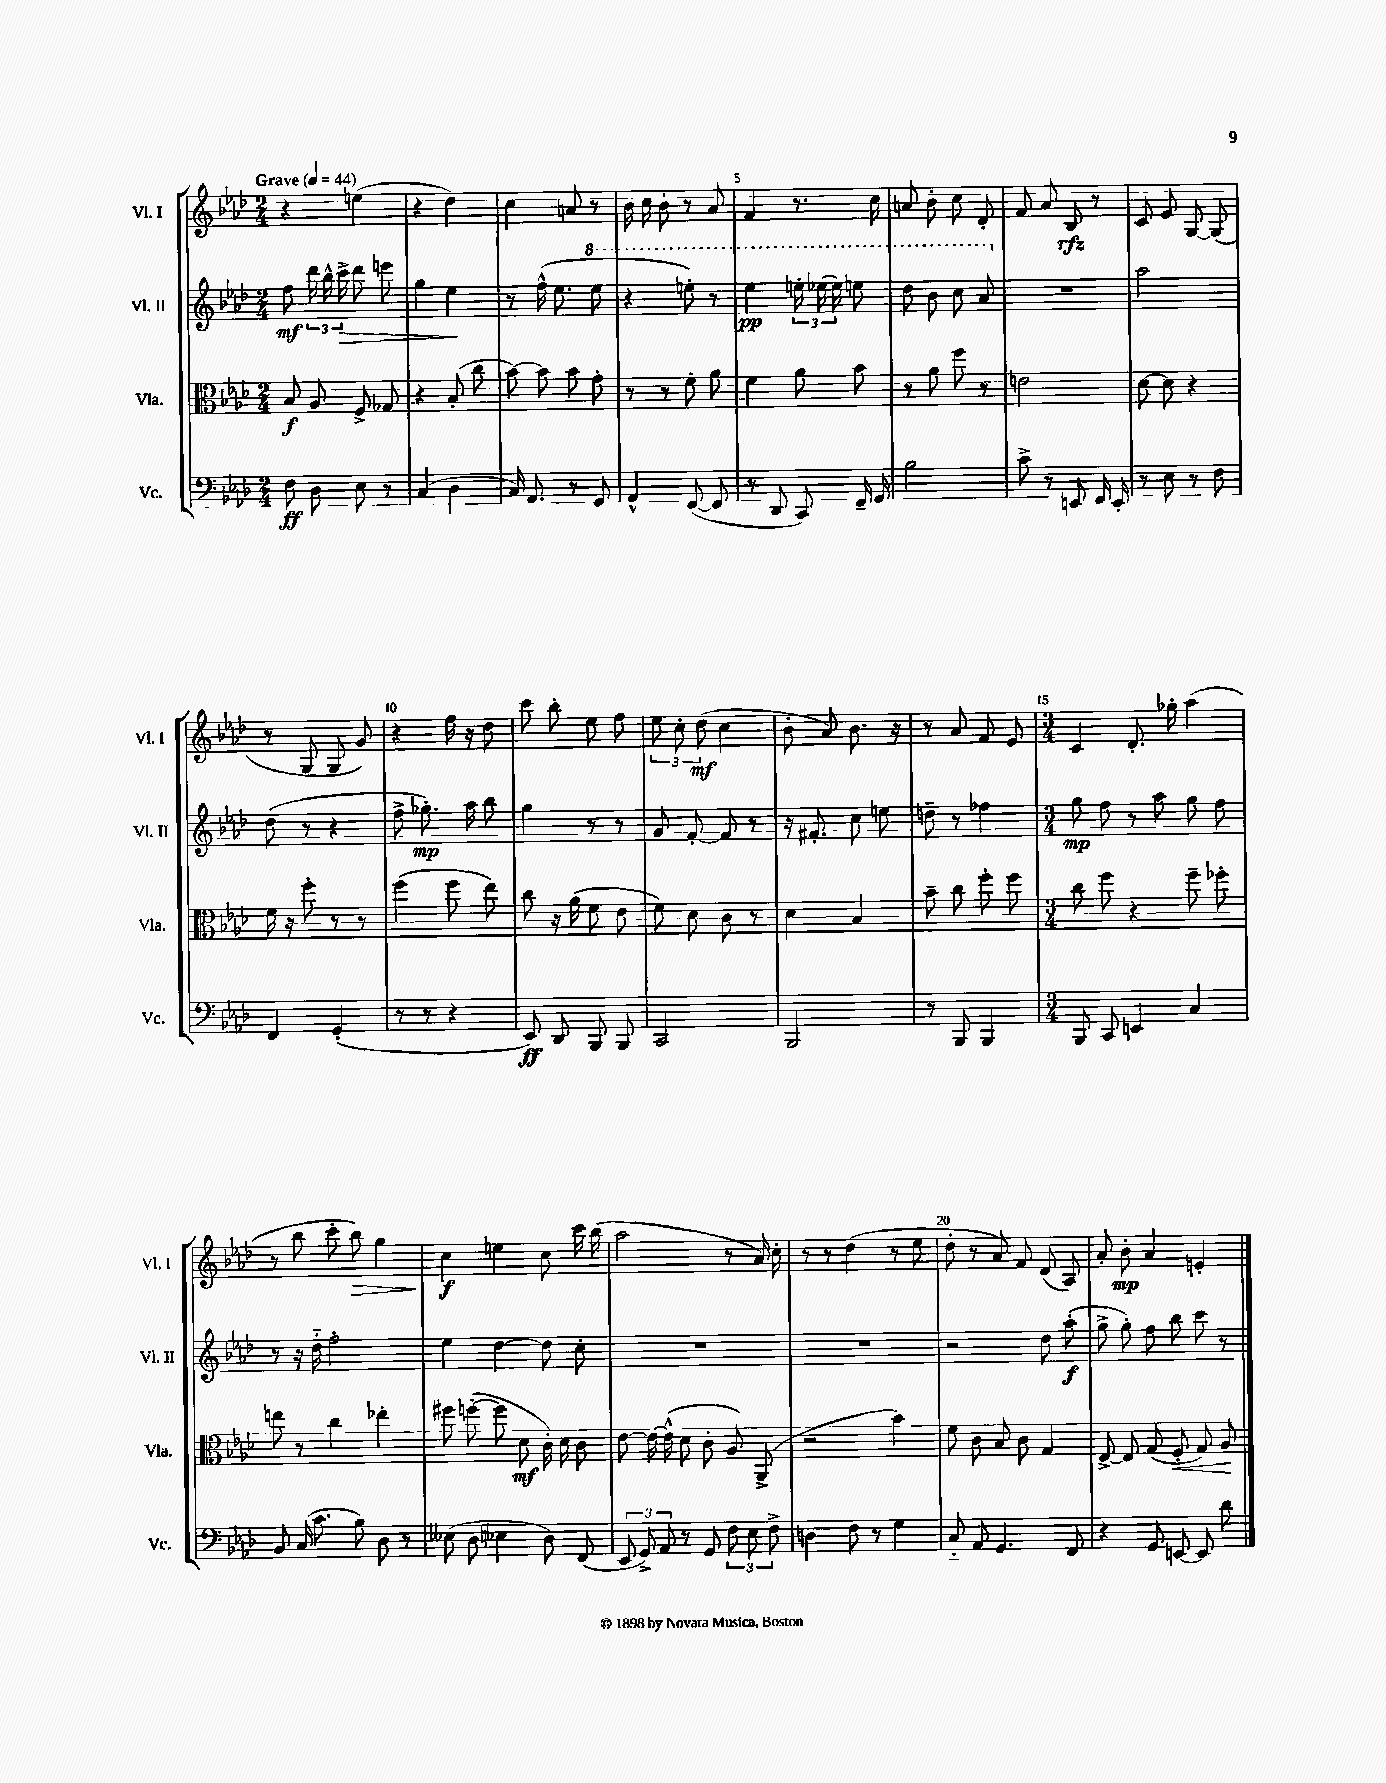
<<
\new StaffGroup <<
\new Staff = "s0" \with { instrumentName = "Vl. I" shortInstrumentName = "Vl. I" } {
    \clef treble \key aes \major \numericTimeSignature \time 2/4 \tempo "Grave" 4 = 44
    \autoBeamOff r4 e''4( |
    r4 des''4) |
    c''4 a'8 r8 |
    bes'16 c''16 bes'8-. r8 aes'8 |
    f'4 r8. c''16 |
    a'8 bes'8-. c''8 des'8-. |
    f'8 aes'8 bes8\rfz r8 |
    c'8 ees'8 g8~ g8( |
    r8 g8 g8 g'8) |
    r4 f''16 r16 des''8 |
    c'''8 bes''8-. ees''8 f''8 |
    \tuplet 3/2 { ees''8 c''8-. des''8\mf( } c''4 |
    bes'8-. aes'8) bes'8. r16 |
    r8 aes'8 f'8 ees'8 |
    \numericTimeSignature \time 3/4 c'4 des'8.-. ges''16-. aes''4( |
    r8 bes''8 c'''8-. bes''8\>) g''4 |
    c''4\f\! e''4 c''8 c'''16 bes''16( |
    aes''2 r8 aes'16) c''16-. |
    r8 r8 des''4( r8 ees''8 |
    des''8-. r8 aes'8) f'8 des'8( aes8) |
    aes'8-. bes'8-.\mp aes'4 e'4-. \bar "|." |
}
\new Staff = "s1" \with { instrumentName = "Vl. II" shortInstrumentName = "Vl. II" } {
    \clef treble \key aes \major \numericTimeSignature \time 2/4
    \autoBeamOff f''8\mf \tuplet 3/2 { des'''16 bes''16-^ c'''16->\> } des'''8 e'''8 |
    g''4 ees''4\! |
    r8 f''16-^( ees''8. \ottava #1 ees'''8 |
    r4 e'''8-.) r8 |
    ees'''4\pp \tuplet 3/2 { e'''16-. ees'''16( ees'''16) } e'''8 |
    des'''8 bes''8 c'''8 aes''8 \ottava #0 |
    R2 |
    aes''2 |
    des''8( r8 r4 |
    f''8-> ges''8.-.\mp) aes''16 bes''8 |
    g''4 r8 r8 |
    g'8 f'8~-. f'8 r8 |
    r16 fis'8.-. c''8 e''8 |
    d''8-- r8 fes''4 |
    \numericTimeSignature \time 3/4 g''8\mp f''8 r8 aes''8 g''8 f''8 |
    r8 r16 des''16-_ f''2-. |
    ees''4 des''4~ des''8 c''8-. |
    R2. |
    R2. |
    r2 des''8 aes''8-.\f( |
    g''8-> g''8-.) f''8 bes''8 c'''8 r8 \bar "|." |
}
\new Staff = "s2" \with { instrumentName = "Vla." shortInstrumentName = "Vla." } {
    \clef alto \key aes \major \numericTimeSignature \time 2/4
    \autoBeamOff bes8\f aes8 f8-> ges8 |
    r4 bes8-.( c''8 |
    bes'8~) bes'8 bes'8 g'8-. |
    r8 r8 f'8-. aes'8 |
    f'4 aes'8 bes'8 |
    r8 aes'8 f''8 r8 |
    e'2 |
    des'8~ des'8 r4 |
    f'16 r16 f''8-. r8 r8 |
    f''4( f''8 ees''8) |
    c''8 r16 aes'16( f'8 ees'8 |
    f'8) des'8 c'8 r8 |
    des'4 bes4 |
    bes'8-- c''8 f''8-. f''8 |
    \numericTimeSignature \time 3/4 c''8 f''8 r4 f''8-- fes''8-. |
    e''8 r8 c''4 ees''4-. |
    fis''8 f''8~-.( f''8 des'8\mf c'16-.) des'16 c'8 |
    ees'8~ ees'16~ ees'16-^( des'8 c'8-. aes8) aes,8->( |
    r2 bes'4) |
    f'8 c'8 bes8 c'8 g4 |
    ees8~-> ees8 g8( f8-.\< g8) aes8\! \bar "|." |
}
\new Staff = "s3" \with { instrumentName = "Vc." shortInstrumentName = "Vc." } {
    \clef bass \key aes \major \numericTimeSignature \time 2/4
    \autoBeamOff f8\ff des8 ees8 r8 |
    c4( des4 |
    c16) aes,8. r8 g,8 |
    aes,4-^ f,8~( f,8 |
    r8 des,8 c,8) f,16-- g,16 |
    bes2 |
    c'8-> r8 e,8 f,16 e,16-. |
    r8 ees8 r8 f8 |
    f,4 g,4-.( |
    r8 r8 r4 |
    ees,8\ff) des,8 bes,,8 bes,,8 |
    c,2 |
    bes,,2 |
    r8 bes,,8 bes,,4 |
    \numericTimeSignature \time 3/4 bes,,8 c,8 e,4 c4 |
    bes,8 c16( c'8. bes8) des8 r8 |
    eeses8( des8 ees4 des8) f,8( |
    \tuplet 3/2 { ees,8 g,8->) aes,8 } r8 g,8 \tuplet 3/2 { f8 ees8 f8-> } |
    d4 f8 r8 g4 |
    c8-_ aes,8 g,4. f,8 |
    r4 g,8 e,8~ e,8 des'8 \bar "|." |
}
>>
>>
\layout { \context { \Score \override BarNumber.break-visibility = ##(#f #t #t) barNumberVisibility = #(every-nth-bar-number-visible 5) } }
